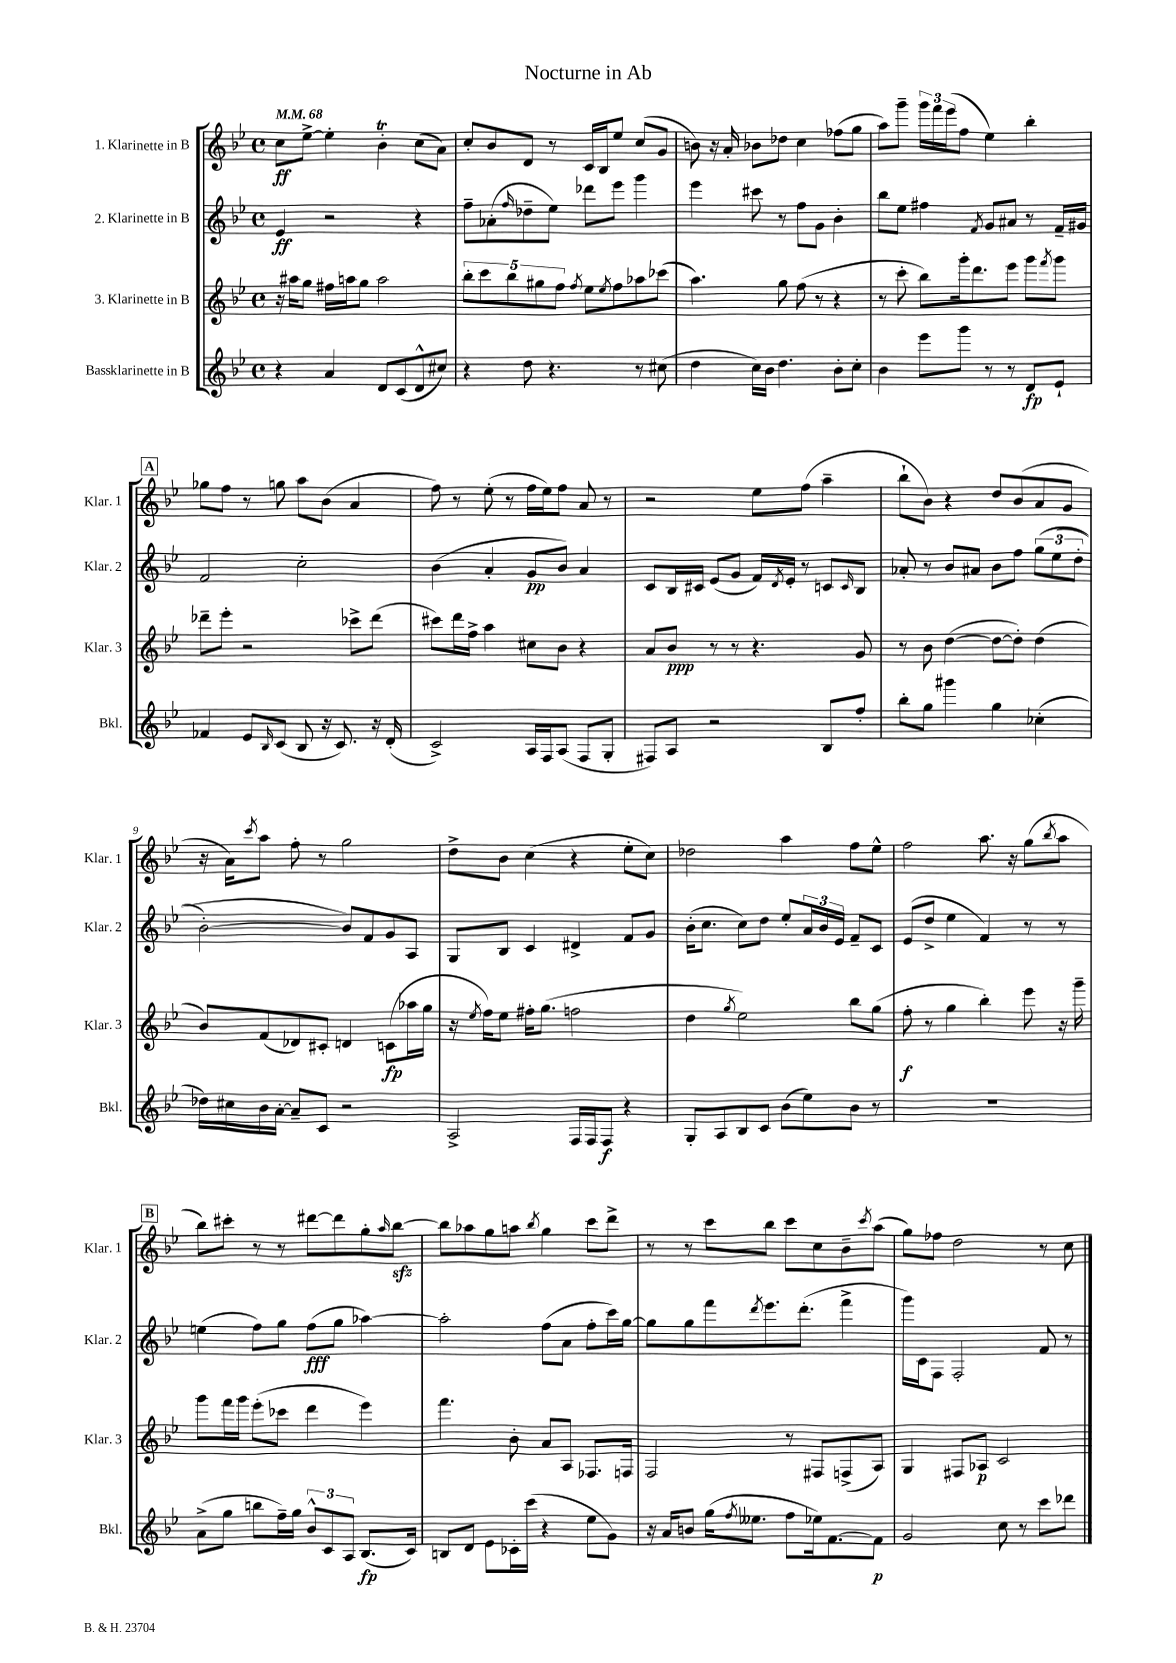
\header { title = "Nocturne in Ab" }
<<
\new StaffGroup <<
\new Staff = "s0" \with { instrumentName = "1. Klarinette in B" shortInstrumentName = "Klar. 1" } {
    \clef treble \key bes \major \defaultTimeSignature \time 4/4 \tempo 4 = 68
    c''8\ff ees''8~-> ees''4-. bes'4-.\trill c''8( a'8) |
    c''8-. bes'8 d'8 r8 c'16 bes16 ees''8 c''8( g'8 |
    b'8) r16 a'16-. bes'8 des''8 c''4 fes''8( g''8 |
    a''8) g'''8-- \tuplet 3/2 { g'''16 f'''16 ees'''16( } f''8 ees''4) bes''4-. |
    \mark \markup { \box "A" } ges''8 f''8 r8 g''8 a''8 bes'8( a'4 |
    f''8) r8 ees''8-.( r8 f''16 ees''16) f''8 a'8 r8 |
    r2 ees''8 f''8( a''4-- |
    bes''8-! bes'8) r4 d''8 bes'8( a'8 g'8 |
    r16 a'16) \acciaccatura { c'''8 } a''8 f''8-. r8 g''2 |
    d''8-> bes'8 c''4( r4 ees''8-. c''8) |
    des''2 a''4 f''8 ees''8-^ |
    f''2 a''8. r16 g''8( \acciaccatura { bes''8 } a''8 |
    \mark \markup { \box "B" } bes''8) cis'''8-. r8 r8 dis'''8~ dis'''8 g''8-. \grace { a''16 } bes''8~\sfz |
    bes''8 aes''8 g''8 a''8 \acciaccatura { bes''8 } g''4 c'''8 d'''8-> |
    r8 r8 c'''8 bes''8 c'''8 c''8 bes'8-- \acciaccatura { c'''8 } a''8( |
    g''8) fes''8 d''2 r8 c''8 \bar "|." |
}
\new Staff = "s1" \with { instrumentName = "2. Klarinette in B" shortInstrumentName = "Klar. 2" } {
    \clef treble \key bes \major \defaultTimeSignature \time 4/4
    ees'4\ff r2 r4 |
    f''8-- aes'8-.( \grace { f''16 } des''8-- ees''8) des'''8 ees'''8 g'''4 |
    ees'''4 cis'''8 r8 f''8 g'8 bes'4-. |
    bes''8 ees''8 fis''4 \acciaccatura { f'8 } g'8 ais'8 r8 f'16-- gis'16 |
    \mark \markup { \box "A" } f'2 c''2-. |
    bes'4( a'4-. g'8\pp bes'8) a'4 |
    c'8 bes16 cis'16 ees'8( g'8 f'16) \acciaccatura { d'8 } ees'16-. r8 c'8 \grace { c'16 } bes8 |
    aes'8-. r8 bes'8 ais'8 bes'8 f''8 \tuplet 3/2 { g''8\( ees''8( d''8-. } |
    bes'2~-.) bes'8\) f'8 g'8 a8 |
    g8 bes8 c'4 dis'4-> f'8 g'8 |
    bes'16-.( c''8. c''8) d''8 ees''8-. \tuplet 3/2 { a'16 bes'16 ees'16 } f'8-- c'8 |
    ees'8( d''8-> ees''4 f'4) r8 r8 |
    \mark \markup { \box "B" } e''4( f''8) g''8 f''8\fff( g''8 aes''4~) |
    aes''2-. f''8( a'8 f''8-. c'''16) g''16~ |
    g''8 g''8 f'''8 \acciaccatura { d'''8 } ees'''8. d'''8.-.( f'''4-> |
    g'''16) c'16 f8 f2-. f'8 r8 \bar "|." |
}
\new Staff = "s2" \with { instrumentName = "3. Klarinette in B" shortInstrumentName = "Klar. 3" } {
    \clef treble \key bes \major \defaultTimeSignature \time 4/4
    r16 ais''16 g''8 fis''16 a''16 g''8 a''2 |
    \tuplet 5/4 { bes''8-. c'''8 bes''8 gis''8 f''8 } \acciaccatura { f''8 } ees''8 \acciaccatura { ees''8 } f''8 aes''8 ces'''8( |
    a''4.) g''8 f''8( r8 r4 |
    r8 c'''8-. bes''8) g'''16-. d'''8. ees'''8 g'''8 \acciaccatura { f'''8 } g'''8 |
    \mark \markup { \box "A" } des'''8-- ees'''8-. r2 ces'''8-> des'''8( |
    cis'''8) d'''16 f''16-> a''4 cis''8 bes'8 r4 |
    a'8 bes'8\ppp r8 r8 r4. g'8 |
    r8 bes'8 d''4~( d''8~ d''8-.) d''4( |
    bes'8) f'8( des'8) cis'8-. d'4 c'8\fp( aes''16 g''16 |
    r16 \acciaccatura { ees''8 } f''16) ees''8 fis''16-. g''8.( f''2 |
    d''4 \acciaccatura { g''8 } ees''2) bes''8 g''8( |
    f''8-.\f r8 g''4 bes''4-.) ees'''8 r16 g'''16-- |
    \mark \markup { \box "B" } g'''8 f'''16 g'''16 ees'''8-.( ces'''8 d'''4 ees'''4) |
    f'''4. bes'8-. a'8 a8 fes8. f16 |
    f2 r8 fis8 f8->( a8) |
    g4 fis8 aes8\p c'2 \bar "|." |
}
\new Staff = "s3" \with { instrumentName = "Bassklarinette in B" shortInstrumentName = "Bkl." } {
    \clef treble \key bes \major \defaultTimeSignature \time 4/4
    r4 a'4 d'8 c'8( d'8-^ cis''8) |
    r4 d''8 r4. r8 cis''8( |
    d''4 c''16) bes'16 d''4. bes'8-. c''8-. |
    bes'4 ees'''8 g'''8 r8 r8 d'8\fp ees'8-! |
    \mark \markup { \box "A" } fes'4 ees'8 \grace { bes16 } c'8( bes8 r16 c'8.) r16 d'16-.( |
    c'2->) a16 f16 a8( f8 g8-. |
    fis8) a8 r2 bes8 f''8-. |
    bes''8-. g''8 gis'''4 g''4 ces''4-.( |
    des''16) cis''16 bes'16 a'16~-. a'8-- c'8 r2 |
    a2-> f16 f16 f8\f r4 |
    g8-. a8 bes8 c'8 bes'8( ees''8) bes'8 r8 |
    R1 |
    \mark \markup { \box "B" } a'8->( g''8 b''8 f''16--) g''16 \tuplet 3/2 { bes'8-^ c'8 a8 } bes8.\fp( c'16) |
    b8 d'8 ees'8 ces'16-. c'''16( r4 ees''8 g'8) |
    r16 a'16 b'8 g''16( \acciaccatura { f''8 } eeses''8. f''8 ees''16) f'8.~ f'8\p |
    g'2 c''8 r8 c'''8 des'''8 \bar "|." |
}
>>
>>
